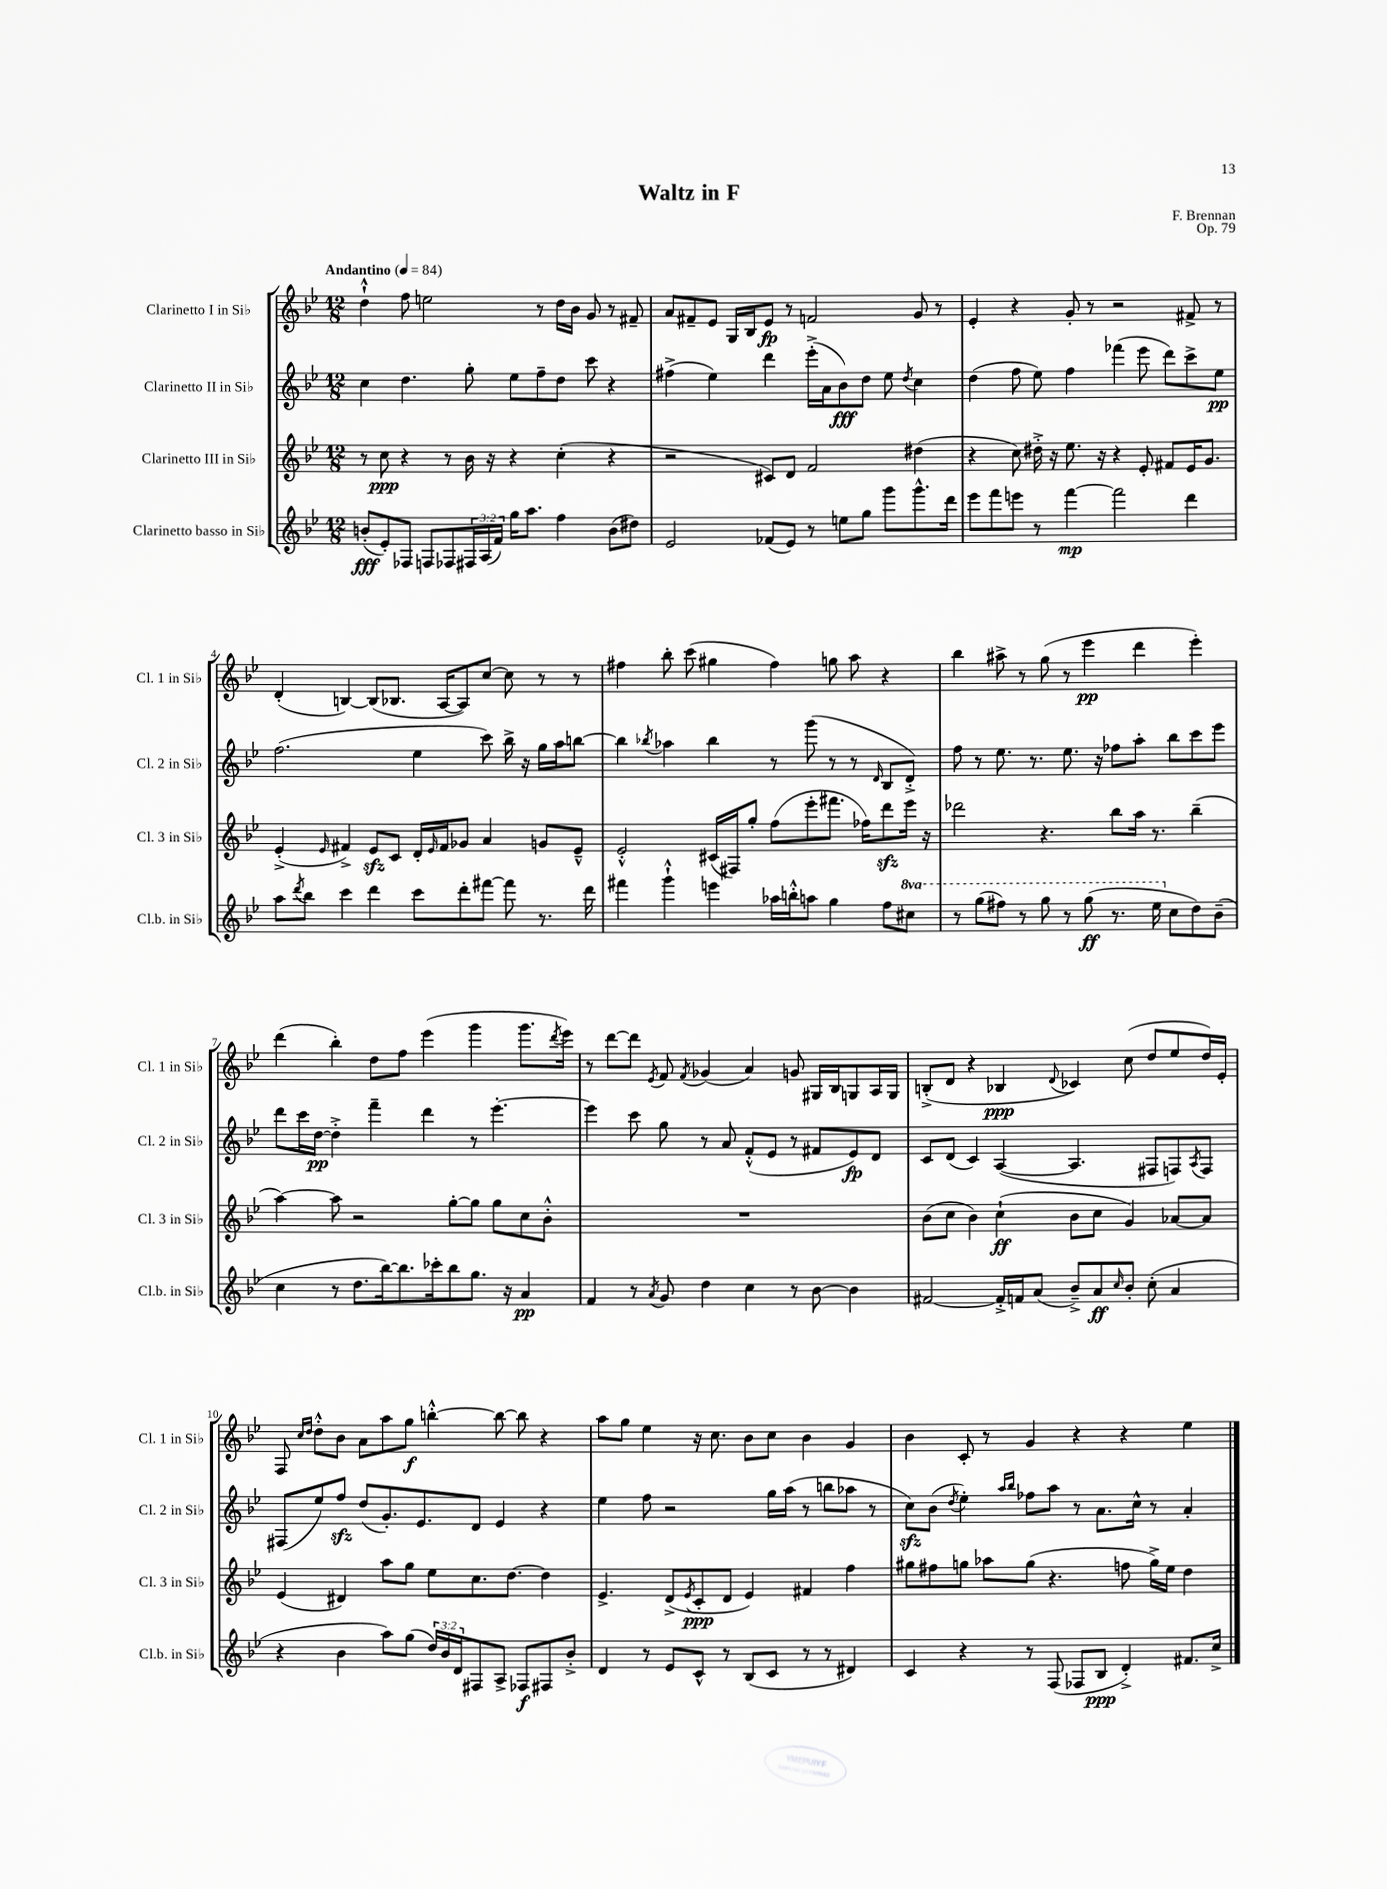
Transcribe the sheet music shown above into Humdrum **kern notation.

**kern	**kern	**kern	**kern
*staff4	*staff3	*staff2	*staff1
*clefG2	*clefG2	*clefG2	*clefG2
*k[b-e-]	*k[b-e-]	*k[b-e-]	*k[b-e-]
*M12/8	*M12/8	*M12/8	*M12/8
*MM84	*MM84	*MM84	*MM84
(8b'	8r	4cc	4dd`^^
8e-')	8cc	.	.
8F-	4r	4.dd	8ff
8F	.	.	2ee
8F-	8r	.	.
24F#	16b-	8gg'	.
(24A	.	.	.
.	16r	.	.
24f)	.	.	.
16gg	4r	8ee-	.
8.aa	.	.	.
.	.	8ff~	8r
4ff	(4cc'	8dd	16dd
.	.	.	16b-
.	.	8ccc	8g
(8b	4r	4r	8r
8dd#)	.	.	8f#~
=	=	=	=
2e-	2r	(4ff#^	8a
.	.	.	8f#~
.	.	4ee-)	8e-
.	.	.	16G
.	.	.	16B-
(8f-	8c#)	4ddd	8e-
8e-)	8d	.	8r
8r	2f	(16eee-'^	2f
.	.	16a	.
8ee	.	8b-)	.
8gg	.	8dd	.
8ggg	.	8ee-	.
.	.	8qdd	.
8.ggg^^	(4dd#	4cc	8g
.	.	.	8r
16ddd	.	.	.
=	=	=	=
8eee-	4r	(4dd	4e-'
8fff	.	.	.
8eee	8cc)	8ff	4r
8r	16dd#'^	8ee-)	.
.	16r	.	.
[4fff	8.ee-	4ff	8g'
.	.	.	8r
.	16r	.	.
2fff]	4r	(4fff-	2r
.	8e-'	8eee-	.
.	8f#	8ddd)	.
4ddd	16e-	8ccc^	8f#^
.	8.g	.	.
.	.	8ee-	8r
=	=	=	=
8aa	(4e-'^	(2.ff	(4d'
8qddd	.	.	.
8bb-	.	.	.
.	16qqe-	.	.
4ccc	4f#^)	.	[4B)
4ddd	8e-	.	(8B]
.	8c	.	8.B-
8ccc	16d'	4ee-	.
.	16qqe-	.	.
.	16f#	.	[16A
8ddd'	8g-	.	8A])
[8fff#	4a	8ccc)	[8cc
8fff#]	.	16bb-^	8cc]
.	.	16r	.
8.r	8g	16gg	8r
.	.	16aa	.
.	8e-~^^	[8bb	8r
16ddd	.	.	.
=	=	=	=
4fff#	2e-'^^	4bb]	4ff#
.	.	8qbb-	.
4ggg`^^	.	4aa-	8bb-'
.	.	.	(8ccc
4eee	(16c#	4bb-	4gg#
.	16F#)	.	.
.	8gg'	.	.
16aa-	(8ff	8r	4ff#)
16bb'^^	.	.	.
8aa	8eee-'	(8ggg	.
4gg	8.fff#	8r	8gg
.	.	8r	8aa
.	16ff-)	.	.
.	.	16qqd	.
8ff	8ddd	8B-	4r
8ccc#	16eee-	8d'^)	.
.	16r	.	.
=	=	=	=
8r	2ddd-	8ff	4bb-
(8ggg	.	8r	.
8fff#)	.	8.ee-	8aa#^
8r	.	.	8r
.	.	8.r	.
8ggg	4.r	.	(8gg
8r	.	8.ee-	8r
(8ggg	.	.	4eee-
.	.	16r	.
8.r	8bb-	8ff-	.
.	16aa	8aa'	4ddd
16eee-	8.r	.	.
8cc	.	8bb-	.
8dd)	(4bb-~	8ccc	4eee-')
(8b-~	.	8eee-	.
=	=	=	=
4cc	[4aa)	8ddd	(4ddd
.	.	16ccc	.
.	.	[16dd	.
8r	8aa]	4dd'^]	4bb-')
8.dd	2r	.	.
.	.	4fff~	8dd
[16bb-)	.	.	.
8.bb-]	.	.	8ff
.	.	4ddd	(4eee-
16ccc-'	.	.	.
8bb-	[8gg'	.	.
8.gg	8gg]	8r	4ggg
.	8gg	[4.eee-'	.
16r	.	.	.
4a	8cc	.	8.ggg
.	8b-'^^	.	.
.	.	.	8qddd
.	.	.	16eee-)
=	=	=	=
4f	1.r	4eee-]	8r
.	.	.	[8ddd
8r	.	8ccc	8ddd]
8qa	.	.	8qe-
8g	.	8gg	8f
.	.	.	8qf
4dd	.	8r	(4g-
.	.	8a	.
4cc	.	(8f'^^	4a)
.	.	8e-	.
8r	.	8r	8g
[8b-	.	8f#	16G#
.	.	.	16B-
4b-]	.	8e-)	8G
.	.	8d	16A
.	.	.	16G
=	=	=	=
[2f#	(8b-	8c	(8B'^
.	8cc	(8d	8d
.	4b-)	4c)	4r
16f#'^]	(4cc`	([4A	4B-
16f	.	.	.
(8a	.	.	.
.	.	.	8qqd
8b-~^)	8b-	4.A]	4c-)
8a	8cc	.	.
16qqcc	.	.	.
8b-'	4g)	.	(8cc
(8cc'	.	8F#	8dd
4a	[8a-	8F)	8ee-
.	.	8qA	.
.	8a-]	8F	16dd)
.	.	.	16e-'
=	=	=	=
4r	(4e-	(8F#	8F
.	.	.	16qqcc
.	.	.	16qqdd
.	.	8ee-)	8dd'^^
4b-	4d#)	8ff	8b-
.	.	(8dd	8a
8aa)	8aa	8.g')	8aa
(8gg	8gg	.	8gg
.	.	8.e-	.
24dd)	8ee-	.	[4bb'^^
24b-	.	.	.
24d	.	.	.
8F#	8.cc	8d	.
8A^	.	4e-	8bb_
.	[8.dd	.	.
8F-	.	.	8bb]
8F#	4dd]	4r	4r
8b-'^	.	.	.
=	=	=	=
4d	4.e-^	4ee-	8aa
.	.	.	8gg
8r	.	8ff	4ee-
8e-	(8d^	2r	.
.	8qe-	.	.
8c^^	8c'	.	16r
.	.	.	8.cc
8r	8d	.	.
(8B-	4e-)	.	8b-
8c	.	16gg	8cc
.	.	(16aa	.
8r	4f#	8r	4b-
8r	.	8bb	.
4d#)	4ff	8aa-	4g
.	.	8r	.
=	=	=	=
4c	8gg#	8cc)	4b-
.	8ff#	(8b-	.
.	.	8qdd	.
4r	8gg	4ee-')	8c'
.	8aa-	.	8r
.	.	16qqaa	.
.	.	16qqbb-	.
8r	(8gg	8ff-	4g
(8F	4.r	8aa	.
8F-	.	8r	4r
8B-	.	8.a	.
4d'^)	8ff	.	4r
.	.	16cc^^	.
.	16gg^)	8r	.
.	16ee-	.	.
8.f#	4dd	4a'	4ee-
16cc^	.	.	.
==	==	==	==
*-	*-	*-	*-
